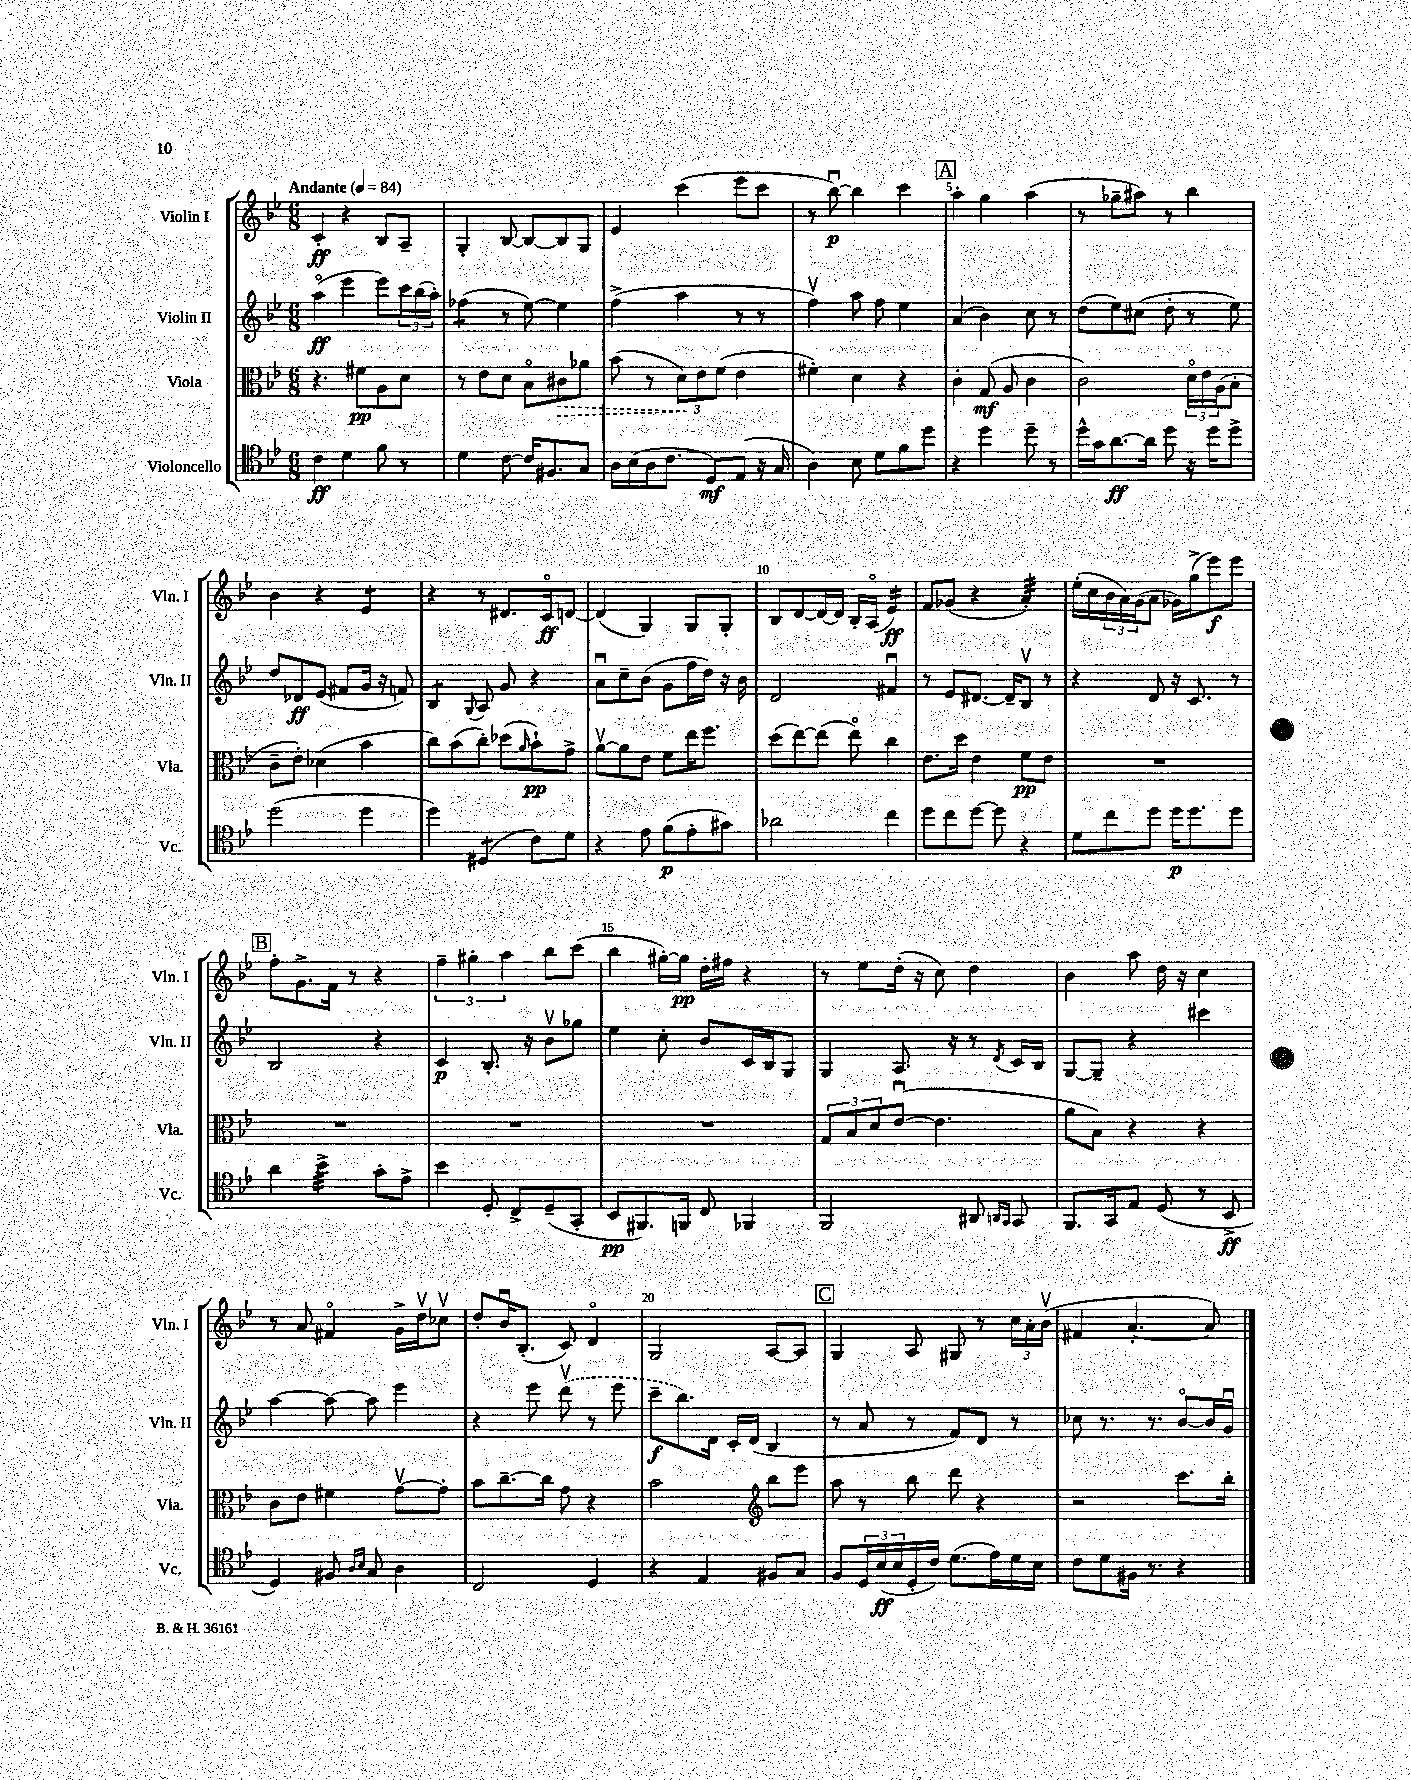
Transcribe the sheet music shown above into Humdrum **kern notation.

**kern	**kern	**kern	**kern
*staff4	*staff3	*staff2	*staff1
*clefC4	*clefC3	*clefG2	*clefG2
*k[b-e-]	*k[b-e-]	*k[b-e-]	*k[b-e-]
*M6/8	*M6/8	*M6/8	*M6/8
*MM84	*MM84	*MM84	*MM84
4c	4.r	(4aao	4c'
4d	.	4eee-	4r
.	8f#	.	.
8f	8A	8eee-)	8B-
8r	8d	24ccc	8A~
.	.	(24bb-	.
.	.	24aa')	.
=	=	=	=
4d	8r	(4ff-	4G'
.	8e-	.	.
[8c	8d	8r	[8B-
16c]	8B-o	[8ee-)	8B-_
8.F#	.	.	.
.	8c#	4ee-]	8B-]
8G	8a-	.	8G
=	=	=	=
16A	(8b-	(4ff^	4e-
(16B-	.	.	.
16A	8r	.	.
8.c	.	.	.
.	12d)	4aa	(4ccc
.	12e-	.	.
8D)	.	.	.
.	(12f	.	.
(8E-	4e-	8r	8eee-
16r	.	8r	8ccc
16G	.	.	.
=	=	=	=
4A)	4f#')	4ffv)	8r
.	.	.	[8bb-u)
8B-	4d	8aa	4bb-]
8d	.	8ff	.
8f	4r	4ee-	4ccc
8dd	.	.	.
=	=	=	=
4r	4c'	(4a	4aa'
4dd	(8G	4b-)	4gg
.	8A	.	.
8dd~	4c	8cc	(4aa
8r	.	8r	.
=	=	=	=
16dd^^	2c)	(8dd	8r
16g	.	.	.
[8.a	.	8ee-)	8gg-~
.	.	(8cc#	8aa#)
16a]	.	.	.
8dd	.	8dd'	8r
16r	24do	8r	4bb-
.	24e-	.	.
16dd	.	.	.
.	(24A	.	.
8dd^	8B-'	8ee-)	.
=	=	=	=
(2dd	8c~	8dd	4b-
.	8e-')	8d-	.
.	(4d-	(8e-	4r
.	.	8f#	.
4dd	4b-	16g	4e-
.	.	16r	.
.	.	8f)	.
=	=	=	=
4dd)	8cc)	4B-	4r
.	(8b-	.	.
.	.	8qqG	.
(4D#	8cc')	8A	8r
.	(8dd-	8g	8.d#
.	16qqa	.	.
8c)	8b-`)	4r	.
.	.	.	16co
8d	8g^	.	[8d
=	=	=	=
4r	[8av	8au	(4d]
.	8a]	8cc~	.
8e-	8e-	(8b-	4G)
(8f	8f	8g	.
8e-'	16ee-	16ff	8G
.	8.ff	16dd)	.
8g#)	.	16r	8G'
.	.	16b-	.
=	=	=	=
2a-	(8dd	2d	8B-
.	[8ee-)	.	[8d
.	(8ee-]	.	16d_
.	.	.	16d]
.	8ee-o)	.	16B-'
.	.	.	(16Ao
4cc	4cc	4f#u	4e-)
=	=	=	=
8dd	8.e-	8r	8f
8cc	.	8e-	(8g-
.	16dd	.	.
[8dd	4e-	[8.d#	4r
8dd]	.	.	.
.	.	16d#~]	.
4r	8f	8B-v	4a')
.	8e-	8r	.
=	=	=	=
8d	2.r	4r	(16ee-'
.	.	.	16cc
8cc	.	.	24b-
.	.	.	24a)
.	.	.	(24g
8dd	.	8d	8a
16dd	.	16r	16g-)
8.dd	.	8.c	(16gg^
.	.	.	8eee-)
8dd	.	8r	8eee-
=	=	=	=
4a	2.r	2B-	8ff'
.	.	.	8.g^
4b-^	.	.	.
.	.	.	16f
.	.	.	8r
8g'	.	4r	4r
8e-^	.	.	.
=	=	=	=
4b-	2.r	4c	6ff~
.	.	.	6gg#'
8D'	.	8.B-'	.
.	.	.	6aa
8C^	.	.	.
.	.	16r	.
(8D~	.	8b-v	8bb-
8GG'	.	8gg-	(8ccc
=	=	=	=
8BB-	2.r	4ee-	4bb-
8.FF#)	.	.	.
.	.	8cc'	[16gg#')
16FF	.	.	16gg#]
8C	.	8b-	16dd'
.	.	.	16ff#
4FF-	.	16c	4r
.	.	16B-	.
.	.	8G	.
=	=	=	=
2FF	12G	4G	8r
.	12B-	.	.
.	.	.	8ee-
.	12d	.	.
.	([8e-u	8.A	(16dd'
.	.	.	16r
.	4.e-]	.	8cc)
.	.	16r	.
8AA#	.	8r	4dd
16qqAA	.	.	.
16qqGG	.	8qd	.
8GG	.	16c	.
.	.	16B-	.
=	=	=	=
8.FF	8a	[8G	4b-
.	8B-)	8G~]	.
16GG	.	.	.
8E-	4r	4r	8aa
(8D	.	.	16dd
.	.	.	16r
8r	4r	4ccc#	4cc
8BB-^	.	.	.
=	=	=	=
4D)	8c	[4aa	8r
.	8e-	.	8a
8F#	4f#	8aa_	4f#o
16qqA	.	.	.
16qqB-	.	.	.
8G	.	8aa]	.
4A	[8gv	4eee-	16g^
.	.	.	16ddv
.	8g']	.	8cc-v
=	=	=	=
2C	8b-	4r	8dd'
.	[8.cc~	.	16b-u
.	.	.	(8.B-'
.	.	8eee-	.
.	16cc]	.	.
.	8g	(8dddv	8c)
4D	4r	8r	4do
.	.	8eee-	.
=	=	=	=
4r	2b-	8ccc~	2G
.	.	8.bb-)	.
4E-	.	.	.
.	.	16d	.
.	.	16c'	.
.	.	(16d	.
*	*clefG2	*	*
8F#	8bb-	4B-	[8A
8G	8eee-	.	8A]
=	=	=	=
8F	8aa	8r	4G
24D	8r	8a	.
(24B-	.	.	.
24B-	.	.	.
16D'	8bb-	8r	8A
16c)	.	.	.
(8.d	8ddd	8f)	8G#
.	4r	8d	8r
16e-)	.	.	.
16d	.	8r	24cc
.	.	.	24a'
16B-	.	.	.
.	.	.	(24b-v
=	=	=	=
8c	2r	8cc-	4f#
8d	.	8.r	.
16F#	.	.	[4.a'
8.r	.	8.r	.
4r	8.ccc	[8b-o	.
.	.	16b-]	8a])
.	16bb-'	16gu	.
==	==	==	==
*-	*-	*-	*-
